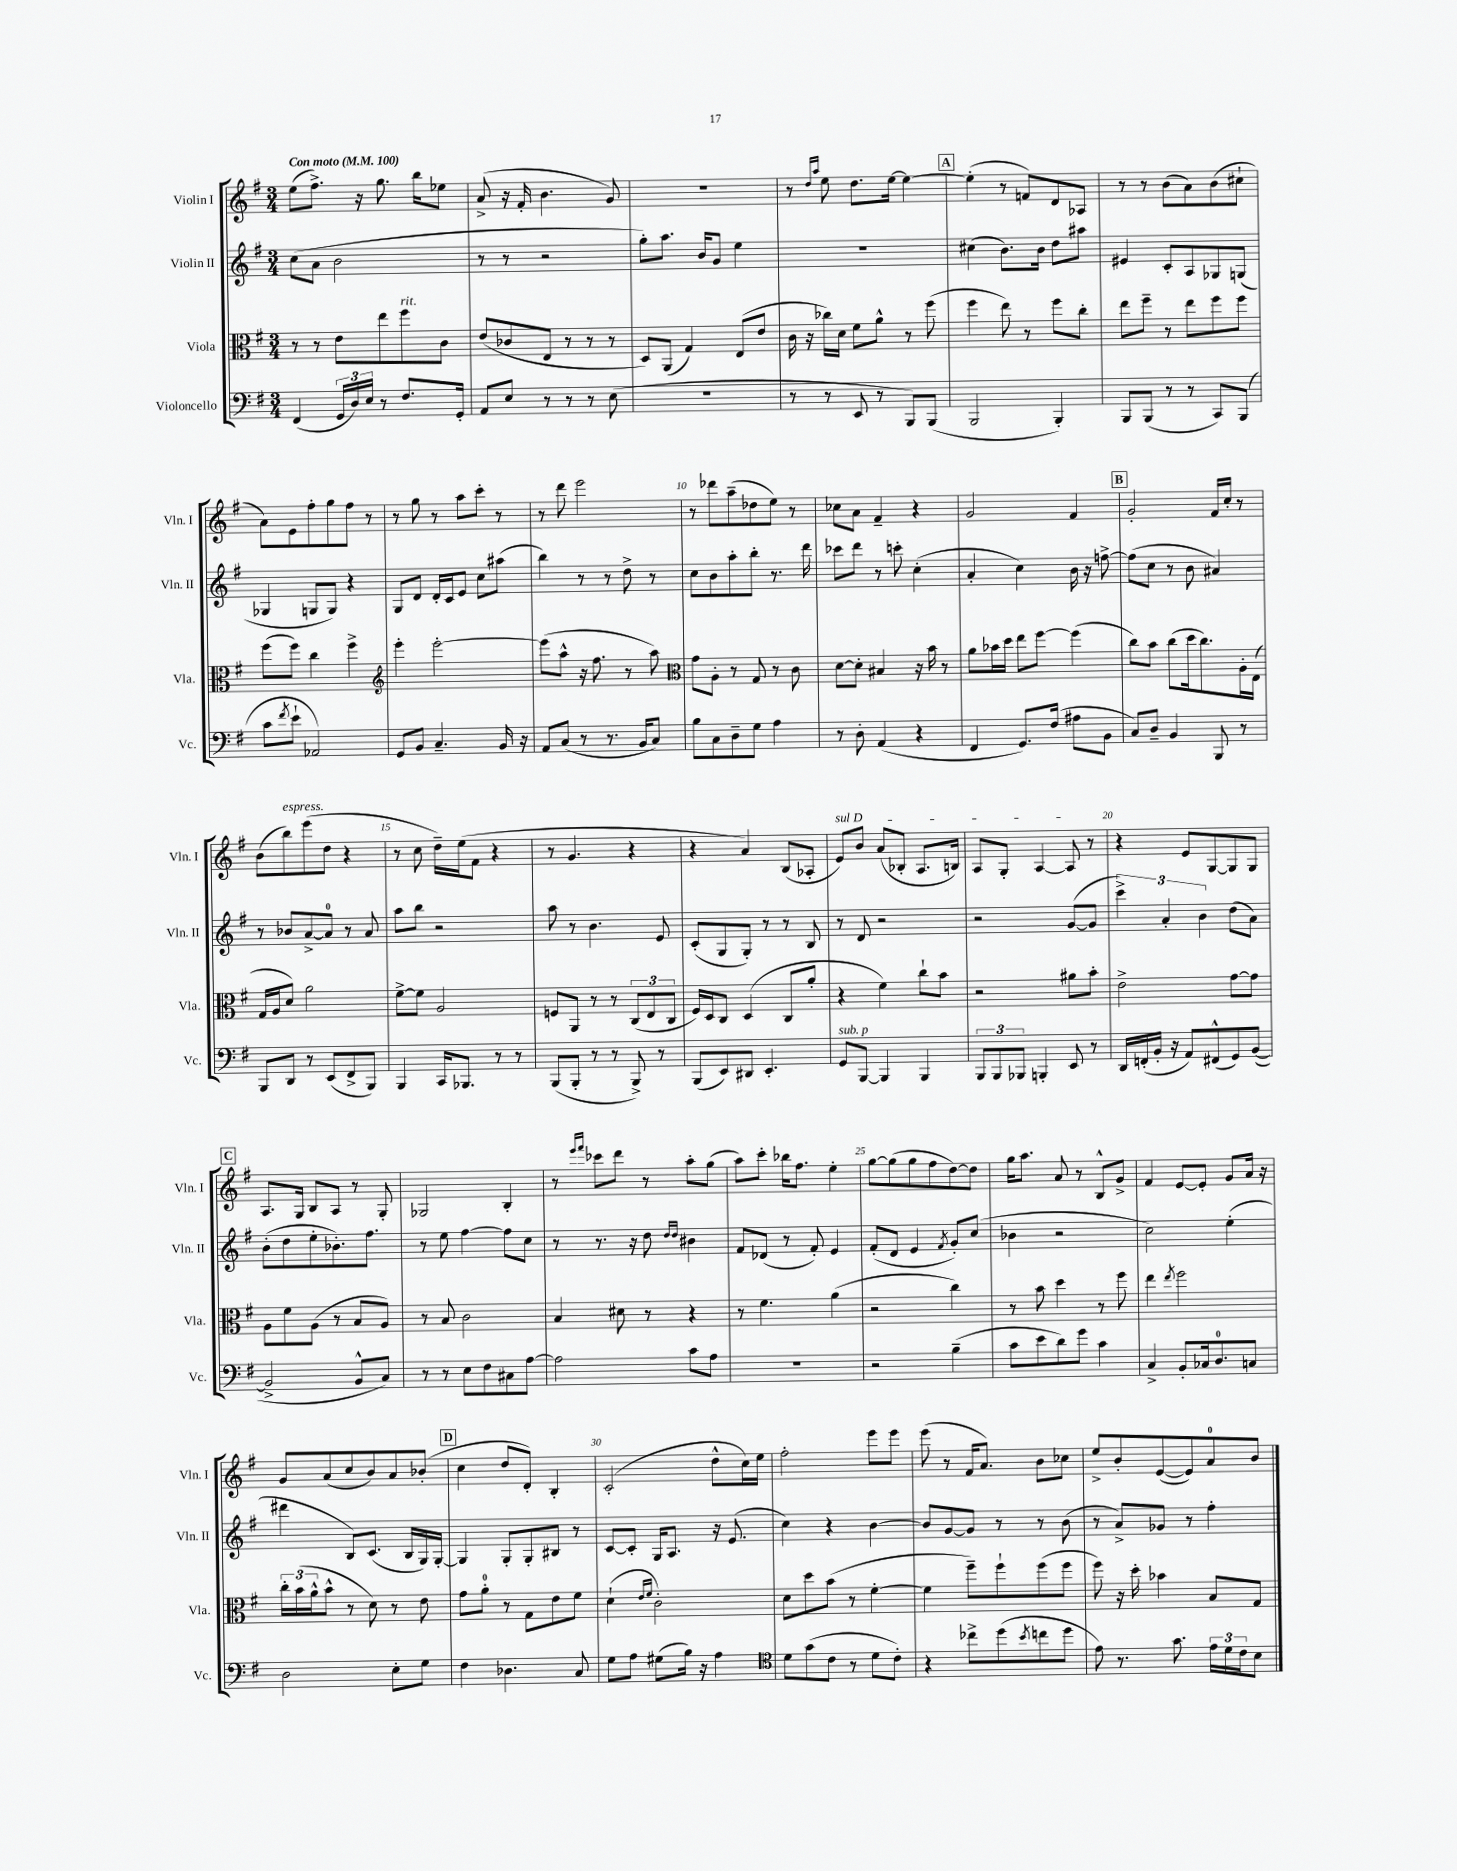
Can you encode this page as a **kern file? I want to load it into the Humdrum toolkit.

**kern	**kern	**kern	**kern
*staff4	*staff3	*staff2	*staff1
*clefF4	*clefC3	*clefG2	*clefG2
*k[f#]	*k[f#]	*k[f#]	*k[f#]
*M3/4	*M3/4	*M3/4	*M3/4
*MM100	*MM100	*MM100	*MM100
(4FF#	8r	(8cc	(8ee
.	8r	8a	8.ff#^)
24GG	8e	2b	.
24D)	.	.	.
.	.	.	16r
24E	.	.	.
8r	8ee	.	8.gg
8.F#	8ff#	.	.
.	.	.	16bb
.	8c	.	8ee-
16GG'	.	.	.
=	=	=	=
8AA	(8e	8r	(8a^
8E	8c-	8r	16r
.	.	.	16f#'
8r	8E	2r	4.b
8r	8r	.	.
8r	8r	.	.
(8E	8r	.	8g)
=	=	=	=
2.r	8D)	8gg')	2.r
.	(8AA	8.aa	.
.	4G)	.	.
.	.	16b	.
.	.	8g	.
.	(8E	4ee	.
.	8e	.	.
=	=	=	=
8r	16c	2.r	8r
.	16r	.	.
.	.	.	16qqdd
.	.	.	16qqaa
8r	16cc-)	.	8ee
.	16d	.	.
8EE	8f#	.	8.dd
8r	8a^^	.	.
.	.	.	[16ee
8BBB)	8r	.	4ee_
(8BBB	(8ff#	.	.
=	=	=	=
2BBB	4ff#	(4cc#	(4ee']
.	8ee)	8.b)	8r
.	8r	.	8f)
.	.	16b	.
4BBB')	8ff#	8dd	8d
.	8cc'	8aa#	8A-
=	=	=	=
8BBB	8ee	4e#	8r
(8BBB	8ff#~	.	8r
8r	8r	8c'	(8b
8r	8ee	8A	8a)
8CC)	8ff#	8G-	(8b
(8BBB	8ff#	(8G	8cc#`
=	=	=	=
8c	(8ff#	4G-	8a)
8qf#	.	.	.
8e`	8ff#)	.	8e
2AA-)	4cc	8G	8ff#'
.	.	8G)	8gg
.	4ff#^	4r	8ff#
.	.	.	8r
=	=	=	=
*	*clefG2	*	*
8GG	4eee'	8G	8r
8BB	.	8d	8gg
4.C~	[2eee'	16d'	8r
.	.	16c	.
.	.	8e	8aa
.	.	8cc	8ccc'
16BB	.	(8aa#	8r
16r	.	.	.
=	=	=	=
8AA	(8eee]	4bb)	8r
(8C	8aa^^	.	8ddd
8r	16r	8r	2eee
.	8.ff#	.	.
8.r	.	8r	.
.	8r	8dd^	.
16BB	.	.	.
8C)	8aa)	8r	.
=	=	=	=
*	*clefC3	*	*
8B	8g	8cc	8r
8C	8A'	8b	8ddd-
8D~	8r	8aa'	(8aa~
8G	8G	8bb'	8dd-
4A	8r	8.r	8ee)
.	8c	.	8r
.	.	16ddd	.
=	=	=	=
8r	[8d	8ccc-	8cc-
8D'	8d']	8ddd	8a
(4AA	4B#	8r	4f#~
.	.	8ccc'	.
4r	16r	(4cc'	4r
.	16b	.	.
.	8r	.	.
=	=	=	=
4FF#	8a	4a'	2g
.	16b-	.	.
.	16dd	.	.
8.GG)	8ee	4cc)	.
.	[8ff#	.	.
(16F#	.	.	.
8A#	(4ff#]	16b	4f#
.	.	16r	.
8BB	.	[8ff^	.
=	=	=	=
8C)	8cc)	(8ff]	2g'
8D~	8b	8cc	.
4BB	(8cc	8r	.
.	16dd	8b	.
.	8.cc)	.	.
8BBB	.	4a#)	16f#
.	.	.	16cc'
8r	16A'	.	8r
.	(16E	.	.
=	=	=	=
8BBB	16G	8r	(8b
.	16A	.	.
8DD	8d)	8b-	8bb)
8r	2a	[8a^	(8eee
(8EE	.	8a]	8dd
8FF#^	.	8r	4r
8BBB)	.	8a	.
=	=	=	=
4BBB	[8f#^	8aa	8r
.	8f#]	8bb	8cc
16CC	2A	2r	16dd~)
8.BBB-	.	.	(16ee
.	.	.	8f#
8r	.	.	4r
8r	.	.	.
=	=	=	=
(8BBB	8F	8aa	8r
8BBB'	8AA	8r	4.g
8r	8r	4.b	.
8r	8r	.	.
8BBB^)	(12C	.	4r
.	12E	.	.
8r	.	8e	.
.	12C	.	.
=	=	=	=
(8BBB	16F#)	(8c'	4r
.	16D	.	.
8EE)	8C	8G	.
8DD#	(4D	8G')	4a)
4.EE'	.	8r	.
.	8C	8r	(8B
.	8a'	8B	8A-'
=	=	=	=
8GG	4r	8r	8e)
[8BBB	.	8d	8b
4BBB]	4f#)	2r	(8a
.	.	.	8B-'
4BBB	8cc`	.	8.A
.	8b	.	.
.	.	.	16B)
=	=	=	=
12BBB	2r	2r	8A
12BBB	.	.	.
.	.	.	8G'
12BBB-	.	.	.
4BBB'	.	.	[4A
8EE	8a#	([8g	8A]
8r	8b'	8g]	8r
=	=	=	=
16DD	2e^	6ccc^)	4r
(16FF'	.	.	.
16BB'	.	.	.
.	.	6a'	.
16r	.	.	.
8AA)	.	.	8e
.	.	6b	.
(8FF#^^	.	.	[8G
8GG)	[8g	(8dd	8G]
([8BB	8g]	8a)	8G
=	=	=	=
2BB^]	8A	(8b'	8.A
.	8f#	8dd	.
.	.	.	16G
.	(8A	8ee'	8B
.	8r	8.b-')	8A
8BB^^	8B	.	8r
.	.	8.ff#	.
8C)	8A)	.	8G'
=	=	=	=
8r	8r	8r	2G-
8r	8B	8ee	.
8E	2c	[4ff#	.
8F#	.	.	.
8C#	.	8ff#]	4B'
[8A	.	8cc	.
=	=	=	=
2A]	4B	8r	8r
.	.	.	16qqeee
.	.	.	16qqfff#
.	.	8.r	8ccc-
.	8d#	.	8ddd
.	.	16r	.
.	8r	8dd	8r
.	.	16qqdd	.
.	.	16qqdd	.
8c	4r	4b#	8aa'
8A	.	.	(8gg
=	=	=	=
2.r	8r	8f#	8aa)
.	4.f#	(8d-	8ccc'
.	.	8r	16bb-
.	.	.	8.ff#
.	.	8f#')	.
.	(4a	4e	4ee'
=	=	=	=
2r	2r	(8f#'	[8gg
.	.	8d	(8gg]
.	.	4e	8gg
.	.	.	8ff#
.	.	8qf#	.
(4B~	4cc)	8g')	[8dd)
.	.	(8cc	8dd]
=	=	=	=
8c	8r	4b-	16gg
.	.	.	8.aa
8e	8b	.	.
8d)	4dd	2r	8a
8g	.	.	8r
4c	8r	.	8B^^
.	8ff#	.	8g^
=	=	=	=
4C^	4ee	2cc)	4f#
.	8qee	.	.
8BB'	2ff#	.	[8e
16C-	.	.	8e']
8.D	.	.	.
.	.	(4ee'	8g
8C	.	.	16a
.	.	.	16r
=	=	=	=
2D	24cc'	4ddd#	8g
.	(24b	.	.
.	24a^^	.	.
.	8b^^	.	(8a
.	8r	8B)	8cc
.	8d)	(8.c	8b)
8E'	8r	.	8a
.	.	16B	.
8G	8e	16G)	(8b-'
.	.	[16G'	.
=	=	=	=
4F#	8g	4G]	4cc
.	8a'	.	.
4.D-	8r	8G'	8dd
.	8G	8G'	8d')
.	8e	8B#	4B'
8C	8f#	8r	.
=	=	=	=
8G	(4d`	[8c	(2c'
8A	.	8c']	.
.	16qqe	.	.
.	16qqf#	.	.
(8G#	2c')	16G	.
.	.	8.A	.
16B)	.	.	.
16r	.	.	.
4A	.	16r	8dd^^
.	.	(8.e	.
.	.	.	16cc)
.	.	.	16ee
=	=	=	=
*clefC4	*	*	*
8d	8d	4cc)	2ff#'
(8g	8dd	.	.
8c	(8b	4r	.
8r	8r	.	.
8d	[4f#'	[4b	8eee
8c')	.	.	8eee
=	=	=	=
4r	4f#]	8b]	(8eee
.	.	[8g	8r
8cc-^	8ff#~)	8g]	16f#
.	.	.	8.a)
(8dd	8ff#`	8r	.
8qb	.	.	.
8cc	(8ff#	8r	8b
8dd	8ff#	(8b	8cc-
=	=	=	=
8e)	8ff#)	8r	8ee^
8.r	16r	8a^)	8b'
.	16dd'	.	.
.	4b-	8g-	([8e
8.g	.	.	.
.	.	8r	8e])
24e	8B	4ff#'	8a
24d	.	.	.
24c	.	.	.
8B	8G	.	8b
==	==	==	==
*-	*-	*-	*-
